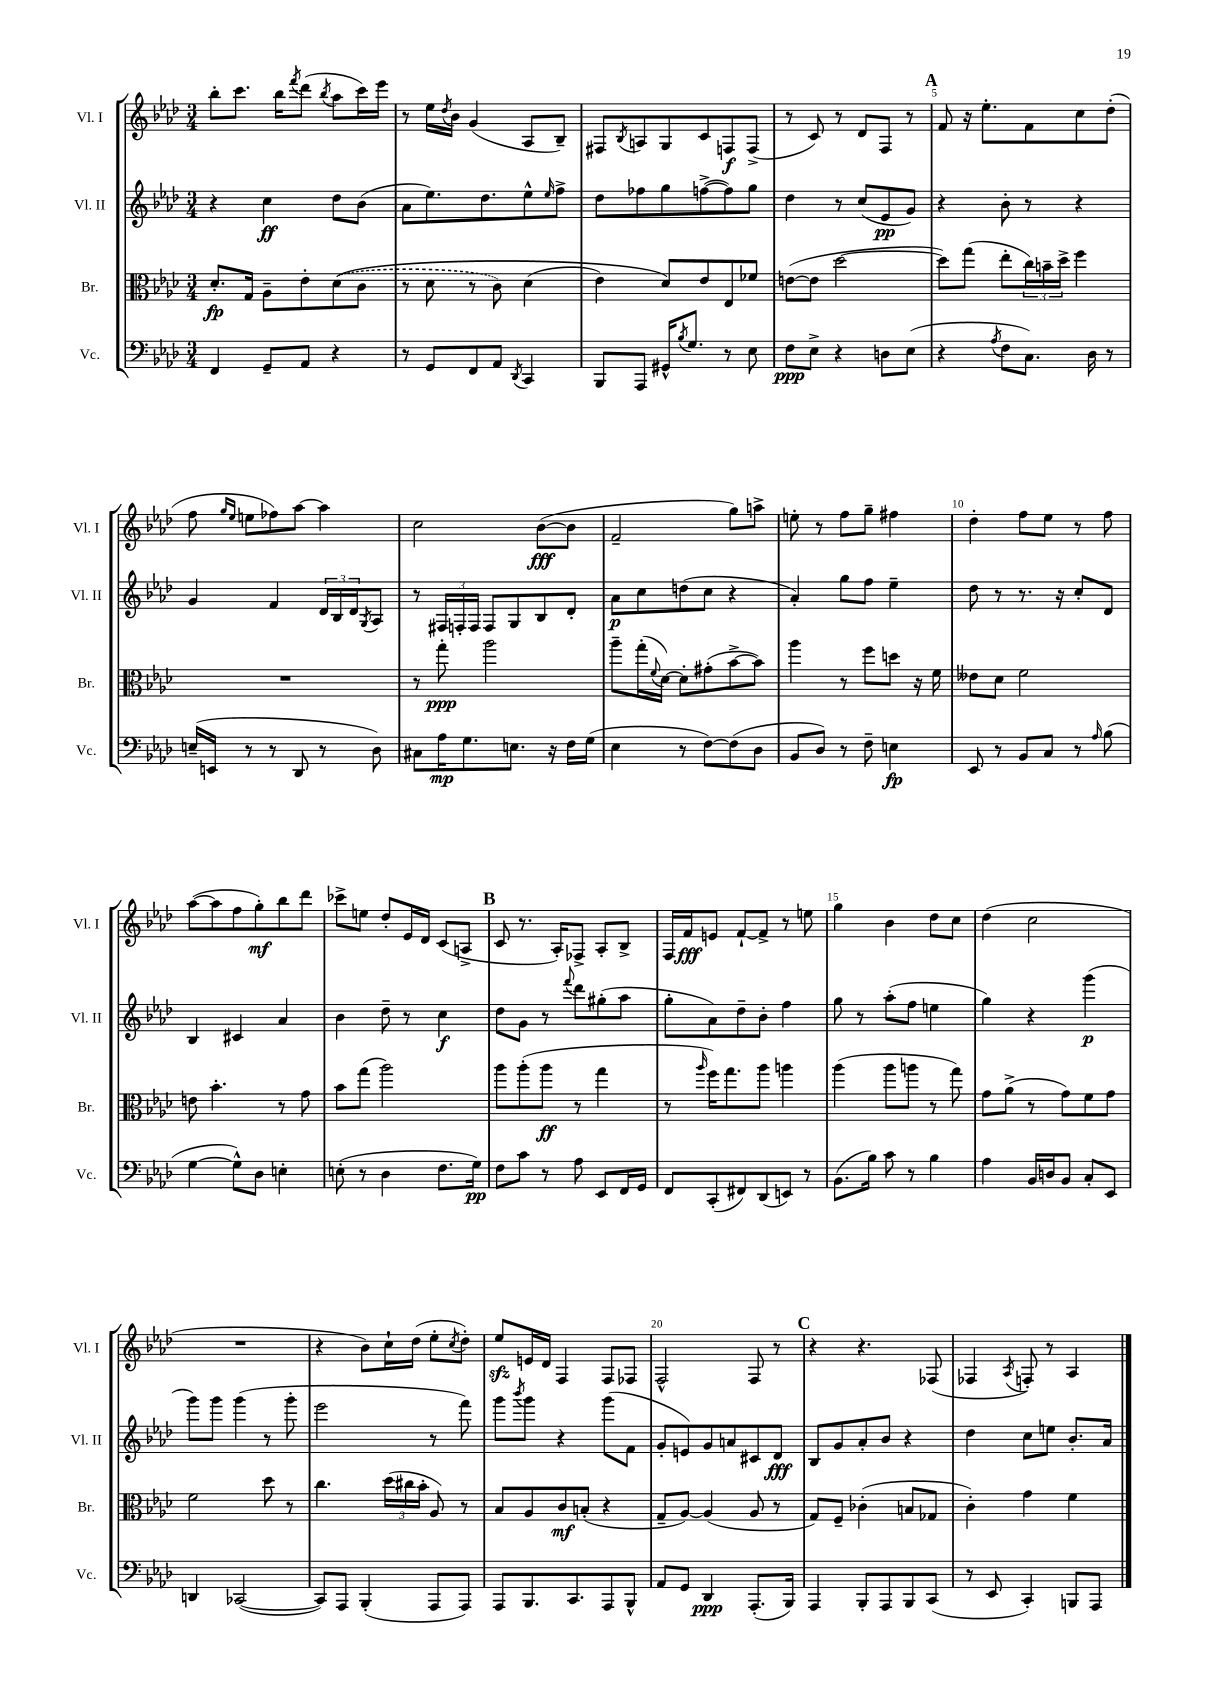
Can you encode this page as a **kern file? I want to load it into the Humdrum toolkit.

**kern	**kern	**kern	**kern
*staff4	*staff3	*staff2	*staff1
*clefF4	*clefC3	*clefG2	*clefG2
*k[b-e-a-d-]	*k[b-e-a-d-]	*k[b-e-a-d-]	*k[b-e-a-d-]
*M3/4	*M3/4	*M3/4	*M3/4
4FF	8.d-'	4r	8bb-'
.	.	.	8.ccc
.	16G	.	.
8GG~	8A-~	4cc	.
.	.	.	16bb-
.	.	.	8qfff
8AA-	8e-'	.	(8ddd-
.	.	.	8qbb-
4r	&((8d-	8dd-	8aa-
.	8c	(8b-	16ccc)
.	.	.	16eee-
=	=	=	=
8r	8r	8a-	8r
8GG	8d-	8.ee-)	16ee-
.	.	.	8qdd-
.	.	.	16b-
8FF	8r	.	(4g
.	.	8.dd-	.
8AA-	8c)	.	.
8qDD-	.	.	.
4CC	(4d-	8ee-^^	8A-
.	.	16qqee-	.
.	.	8ff^	8B-~)
=	=	=	=
8BBB-	4e-)	8dd-	8F#
.	.	.	8qB-
8AAA-	.	8ff-	8A
16GG#^^	8d-&)	8gg	8G
8qB-	.	.	.
8.G	.	.	.
.	8e-	([8ff^	8c
8r	8E-	8ff])	8F
8E-	8f-	8gg	(8F^
=	=	=	=
8F	([8e	4dd-	8r
8E-^	8e]	.	8c)
4r	[2dd-	8r	8r
.	.	(8cc	8d-
8D	.	8e-	8F
(8E-	.	8g)	8r
=	=	=	=
4r	8dd-])	4r	8f
.	(8gg	.	16r
.	.	.	8.ee-'
8qA-	.	.	.
8F	8ee-'	8b-'	.
8.C)	24cc)	8r	8f
.	24b~	.	.
.	24dd-^	.	.
.	4ff	4r	8cc
16D-	.	.	.
8r	.	.	(8dd-'
=	=	=	=
(16E~	2.r	4g	8ff
16EE	.	.	.
.	.	.	16qqgg
.	.	.	16qqee-
8r	.	.	8ee
8r	.	4f	8ff-)
8DD-	.	.	[8aa-
8r	.	24d-	4aa-]
.	.	24B-	.
.	.	24d-	.
.	.	8qG	.
8D-)	.	8A-	.
=	=	=	=
8C#	8r	8r	2cc
16A-	8gg'	24F#	.
.	.	24F'	.
8.G	.	.	.
.	.	24F	.
.	2aa-	8F	.
8.E	.	8G	.
.	.	8B-	([8b-
16r	.	.	.
16F	.	8d-'	8b-]
(16G	.	.	.
=	=	=	=
4E-	8aa-~	8a-	2f~
.	(16gg'	8cc	.
.	8qqf	.	.
.	[16d-)	.	.
8r	8d-']	(8dd	.
[8F)	(8g#'	8cc	.
(8F]	[8b-^	4r	8gg)
8D-	8b-])	.	8aa^
=	=	=	=
8BB-	4aa-	4a-')	8ee'
8D-)	.	.	8r
8r	8r	8gg	8ff
8F~	8ff	8ff	8gg~
4E	8dd	4ee-~	4ff#
.	16r	.	.
.	16f	.	.
=	=	=	=
8EE-	8e--	8dd-	4dd-'
8r	8d-	8r	.
8BB-	2f	8.r	8ff
8C	.	.	8ee-
.	.	16r	.
8r	.	8cc'	8r
16qqA-	.	.	.
(8B-	.	8d-	8ff
=	=	=	=
[4G	8e	4B-	([8aa-
.	4.b-'	.	8aa-]
8G^^])	.	4c#	8ff
8D-	.	.	8gg')
4E'	8r	4a-	8bb-
.	8g	.	8ddd-
=	=	=	=
(8E'	8b-	4b-	8ccc-^
8r	(8gg	.	8ee
4D-	2aa-)	8dd-~	8dd-'
.	.	8r	16e-
.	.	.	16d-
8.F	.	4cc	(8c
.	.	.	8A^
16G)	.	.	.
=	=	=	=
8F	8aa-	8dd-	8c
8c	(8aa-'	8g	8.r
8r	8aa-	8r	.
.	.	.	16A-')
.	.	8qqfff	.
8A-	8r	8ddd-	8F-^
8EE-	4gg	(8gg#'	8A-'
16FF	.	8aa-	8B-^
16GG	.	.	.
=	=	=	=
8FF	8r	8gg'	16F
.	.	.	16f
.	16qqaa-	.	.
(8CC'	16ff)	8a-)	8e
.	8.gg	.	.
8FF#)	.	8dd-~	[8f`
(8DD-	8aa-	8b-'	8f^]
8EE)	4aa	4ff	8r
8r	.	.	8ee
=	=	=	=
(8.BB-	(4aa-	8gg	4gg
.	.	8r	.
16B-)	.	.	.
8c	8aa-	(8aa-'	4b-
8r	8aa	8ff	.
4B-	8r	4ee	8dd-
.	8gg)	.	8cc
=	=	=	=
4A-	8g	4gg)	(4dd-
.	(8a-^	.	.
16BB-	8r	4r	2cc
16D	.	.	.
8BB-	8g)	.	.
8C'	8f	(4ggg	.
8EE-	8g	.	.
=	=	=	=
4DD	2f	8ggg)	2.r
.	.	8ggg	.
([2CC-	.	(4ggg	.
.	8dd-	8r	.
.	8r	8ggg'	.
=	=	=	=
8CC-])	4.cc	2eee-	4r
8AAA-	.	.	.
(4BBB-'	.	.	8b-)
.	(24dd-	.	16cc`
.	24cc#	.	.
.	.	.	(16dd-
.	24b-'	.	.
8AAA-	8A-)	8r	8ee-'
.	.	.	8qcc
8AAA-)	8r	8fff)	8dd-')
=	=	=	=
8AAA-	8B-	8ggg	8ee-
.	.	8qbbb-	.
8.BBB-	8A-	8ggg	16e
.	.	.	16d-
.	8c	4r	4F
8.CC	.	.	.
.	(8B'	.	.
8AAA-	4r	(8ggg	8F
8BBB-^^	.	8f	8F-
=	=	=	=
8AA-	8G~	8g'	2F^^
8GG	[8A-)	8e)	.
4DD-	(4A-]	8g	.
.	.	8a	.
(8.AAA-'	8A-	8c#	8F
.	8r	8d-	8r
16BBB-)	.	.	.
=	=	=	=
4AAA-	8G)	8B-	4r
.	8F~	8g	.
8BBB-'	(4c-'	8a-'	4.r
8AAA-	.	8b-	.
8BBB-	8B	4r	.
(8CC	8G-	.	(8F-
=	=	=	=
8r	4c')	4dd-	4F-
8EE-	.	.	.
.	.	.	8qA-
4CC')	4g	8cc	8F')
.	.	8ee	8r
8BBB	4f	8.b-'	4A-
8AAA-	.	.	.
.	.	16a-	.
==	==	==	==
*-	*-	*-	*-
